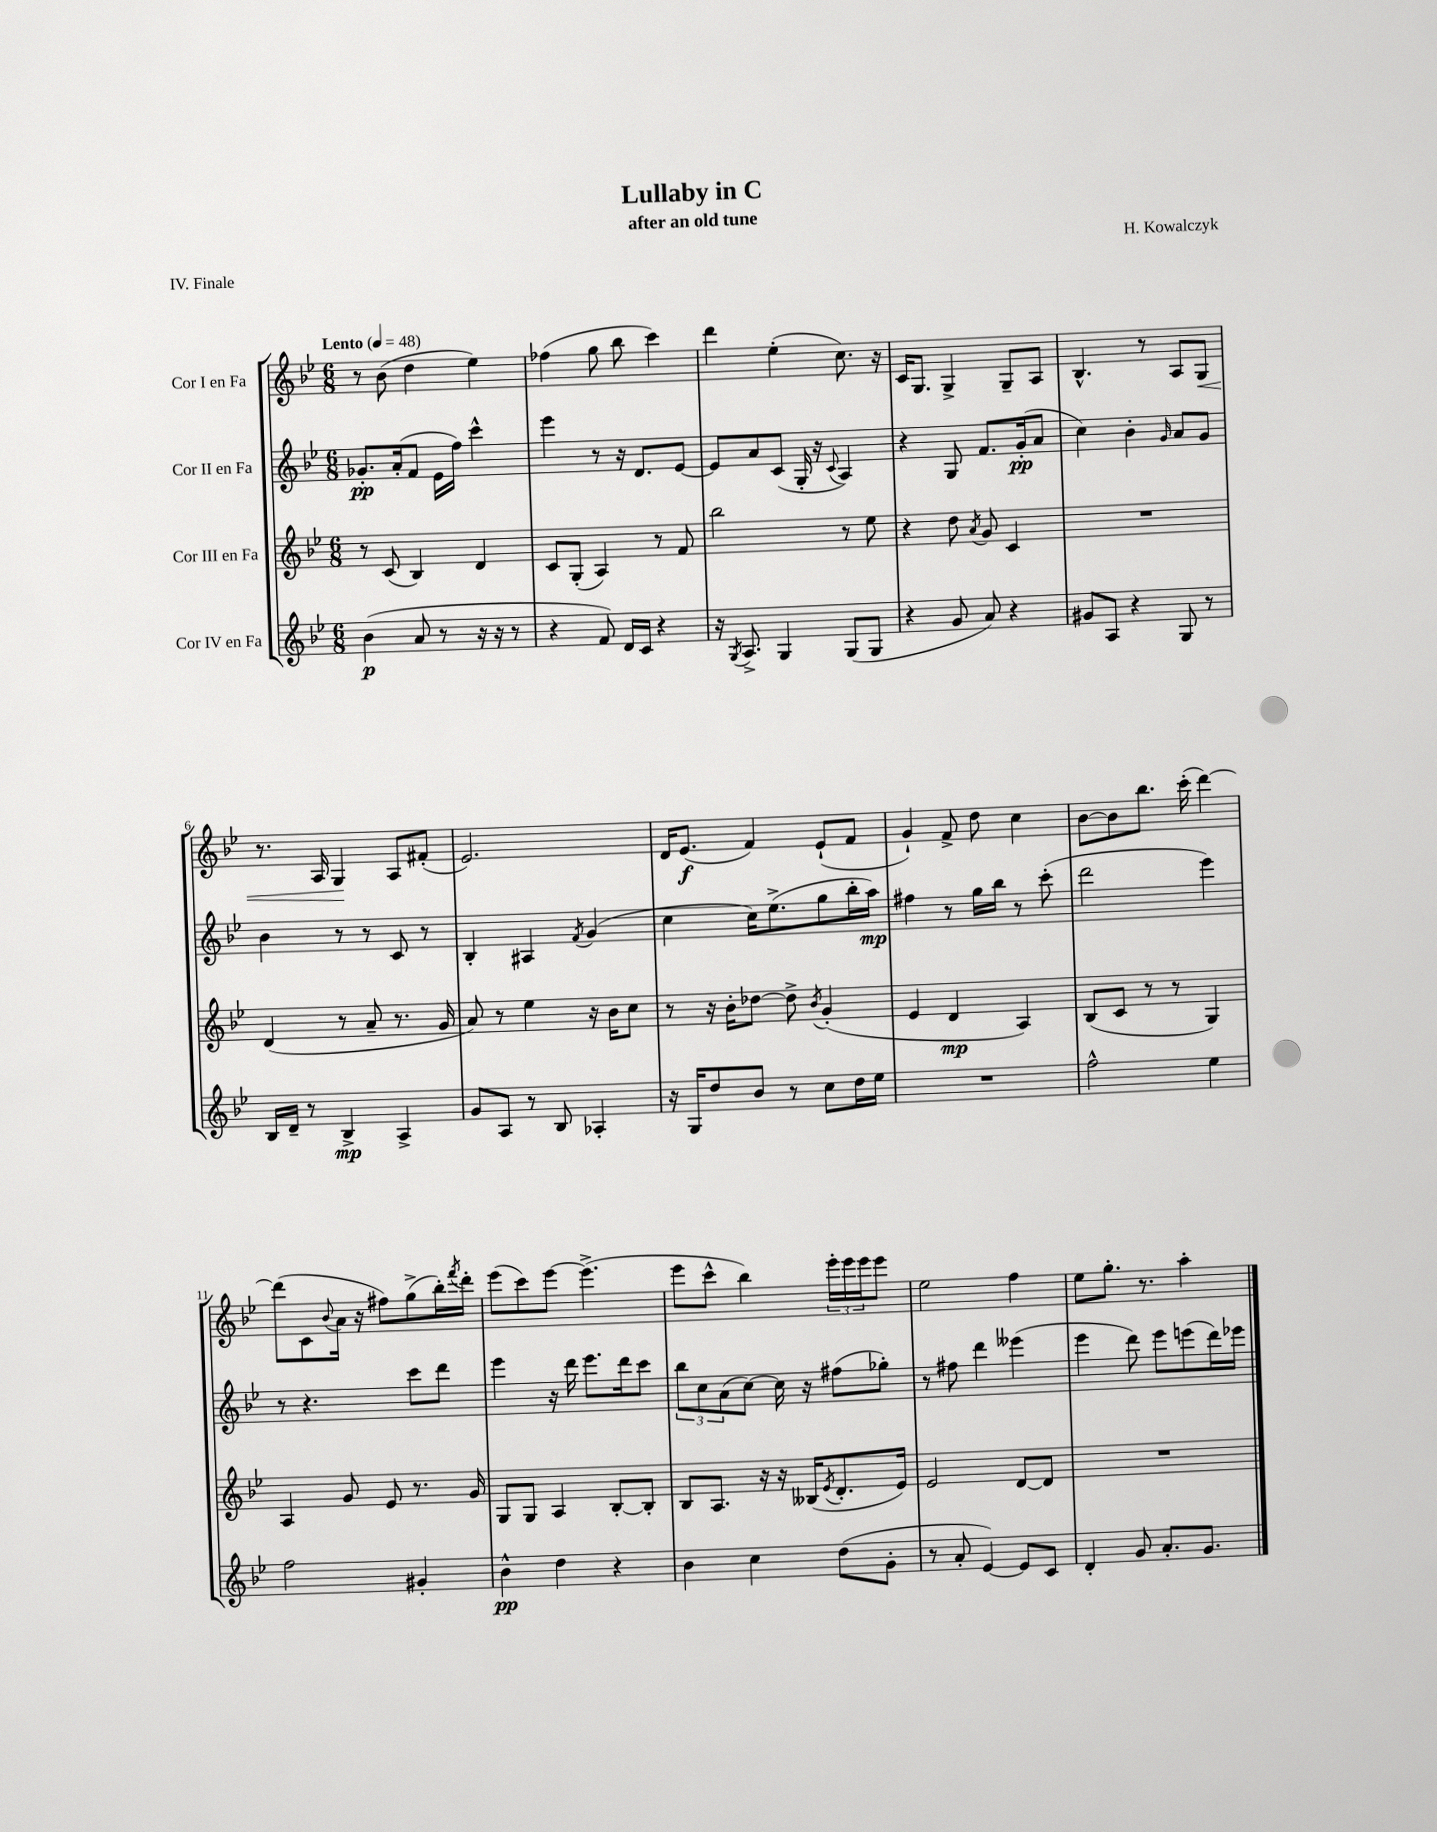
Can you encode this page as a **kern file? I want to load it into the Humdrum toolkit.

**kern	**kern	**kern	**kern
*staff4	*staff3	*staff2	*staff1
*clefG2	*clefG2	*clefG2	*clefG2
*k[b-e-]	*k[b-e-]	*k[b-e-]	*k[b-e-]
*M6/8	*M6/8	*M6/8	*M6/8
*MM48	*MM48	*MM48	*MM48
(4b-\	8r	8.g-'/L	8r
.	(8c/	.	(8b-\
.	.	(16a'/k	.
8a/	4B-/)	8f/J	4dd\
8r	.	16e-\LL	.
.	.	16ff\JJ)	.
16r	4d/	4ccc^^\	4ee-\)
16r	.	.	.
8r	.	.	.
=	=	=	=
4r	8c/L	4eee-\	(4ff-\
.	(8G'/J	.	.
8f/)	4A/)	8r	8gg\
16d/LL	.	16r	8bb-\
16c/JJ	.	8.d/L	.
4r	8r	.	4ccc\)
.	8f/	[8e-/J	.
=	=	=	=
16r	2bb-\	8e-/]L	4ddd\
8qG/	.	.	.
8.A^/	.	.	.
.	.	8a/	.
4G/	.	(8c/J	(4ee-'\
.	.	16G'/	.
.	.	16r	.
.	.	8qqc/	.
(8G/L	8r	4A/)	8.cc\)
8G/J	8ee-\	.	.
.	.	.	16r
=	=	=	=
4r	4r	4r	16c/LK
.	.	.	8.G/J
8g/	8dd\	8G/	4G^/
.	8qa/	.	.
8a/)	8g/	8.f/L	.
4r	4c/	.	8G~/L
.	.	(16g'/k	.
.	.	8a/J	8A/J
=	=	=	=
8g#/L	2.r	4cc\)	4.B-^^/
8A/J	.	.	.
4r	.	4b-'\	.
.	.	.	8r
.	.	16qqg/	.
8G/	.	8a/L	8A/L
8r	.	8g/J	8G/J
=	=	=	=
16B-/LL	(4d/	4b-\	8.r
16d~/JJ	.	.	.
8r	.	.	.
.	.	.	16A/
4B-^/	8r	8r	4G/
.	8a~/	8r	.
4A^/	8.r	8c/	8A/L
.	.	8r	(8f#'/J
.	16g/	.	.
=	=	=	=
8g/L	8a/)	4B-'/	2.e-/)
8A/J	8r	.	.
8r	4ee-\	4A#/	.
8B-/	.	.	.
.	.	8qf/	.
4A-'/	16r	(4g/	.
.	16b-\LK	.	.
.	8cc\J	.	.
=	=	=	=
16r	8r	4cc\	16d/LK
16G/LK	.	.	(8.e-/J
8dd/	16r	.	.
.	16b-'\LK	.	.
8b-/J	[8dd-\J	16cc\LK)	4f/)
.	.	(8.ee-^\	.
8r	8dd-^\]	.	.
.	8qb-/	.	.
8cc\L	(4g'/	8gg\	(8e-`/L
16dd\L	.	16bb-'\L	8f/J
16ee-\JJ	.	16aa\JJ)	.
=	=	=	=
2.r	4e-/	4ff#\	4g`/)
.	4d/	8r	8f^/
.	.	16gg\LL	8dd\
.	.	16bb-\JJ	.
.	4A/)	8r	4cc\
.	.	(8ccc'\	.
=	=	=	=
2ff^^\	(8B-/L	2ddd\	[8b-\L
.	8c/J	.	8b-\]
.	8r	.	8.bb-\J
.	8r	.	.
.	.	.	(16ccc'\
4ee-\	4G/)	4eee-\)	[4ddd\)
=	=	=	=
2ff\	4A/	8r	(8ddd\]L
.	.	4.r	8c\
.	.	.	8qqb-/
.	8g/	.	16a\Jk
.	.	.	16r
.	8e-/	.	8ff#\L)
4g#'/	8.r	8ccc\L	(8gg^\
.	.	8ddd\J	16bb-'\L)
.	.	.	8qfff/
.	16g/	.	16ddd'\JJ
=	=	=	=
4b-^^\	8G/L	4eee-\	(8eee-\L
.	8G/J	.	8ccc\)
4dd\	4A/	16r	[8eee-\J
.	.	16ddd\	.
.	.	8.eee-\L	(4.eee-^\]
4r	[8B-'/L	.	.
.	.	16ddd\k	.
.	8B-'/]J	8ccc\J	.
=	=	=	=
4b-\	8B-/L	12bb-\L	8eee-\L
.	.	12cc\	.
.	8.A/J	.	8ccc^^\J
.	.	(12a\	.
4cc\	.	[8cc\J)	4bb-\)
.	16r	.	.
.	16r	16cc\]	.
.	(16B--/LK	16r	.
.	8qe-/	.	.
(8dd\L	8.d'/	(8ff#\L	24eee-'\LL
.	.	.	24eee-\
.	.	.	24eee-\J
8g'\J	.	8gg-'\J)	8eee-\J
.	16e-/Jk)	.	.
=	=	=	=
8r	2e-/	8r	2ee-\
8a'/	.	8ff#\	.
[4e-/)	.	4ddd\	.
8e-/]L	[8d/L	(4eee--\	4ff\
8c/J	8d/]J	.	.
=	=	=	=
4d'/	2.r	4eee-\	8ee-\L
.	.	.	8.gg'\J
8g/	.	8ddd\)	.
.	.	.	8.r
8.a'/L	.	8eee-\L	.
.	.	(8eee\	4aa'\
8.g/J	.	.	.
.	.	16ddd\L)	.
.	.	16eee-\JJ	.
==	==	==	==
*-	*-	*-	*-
